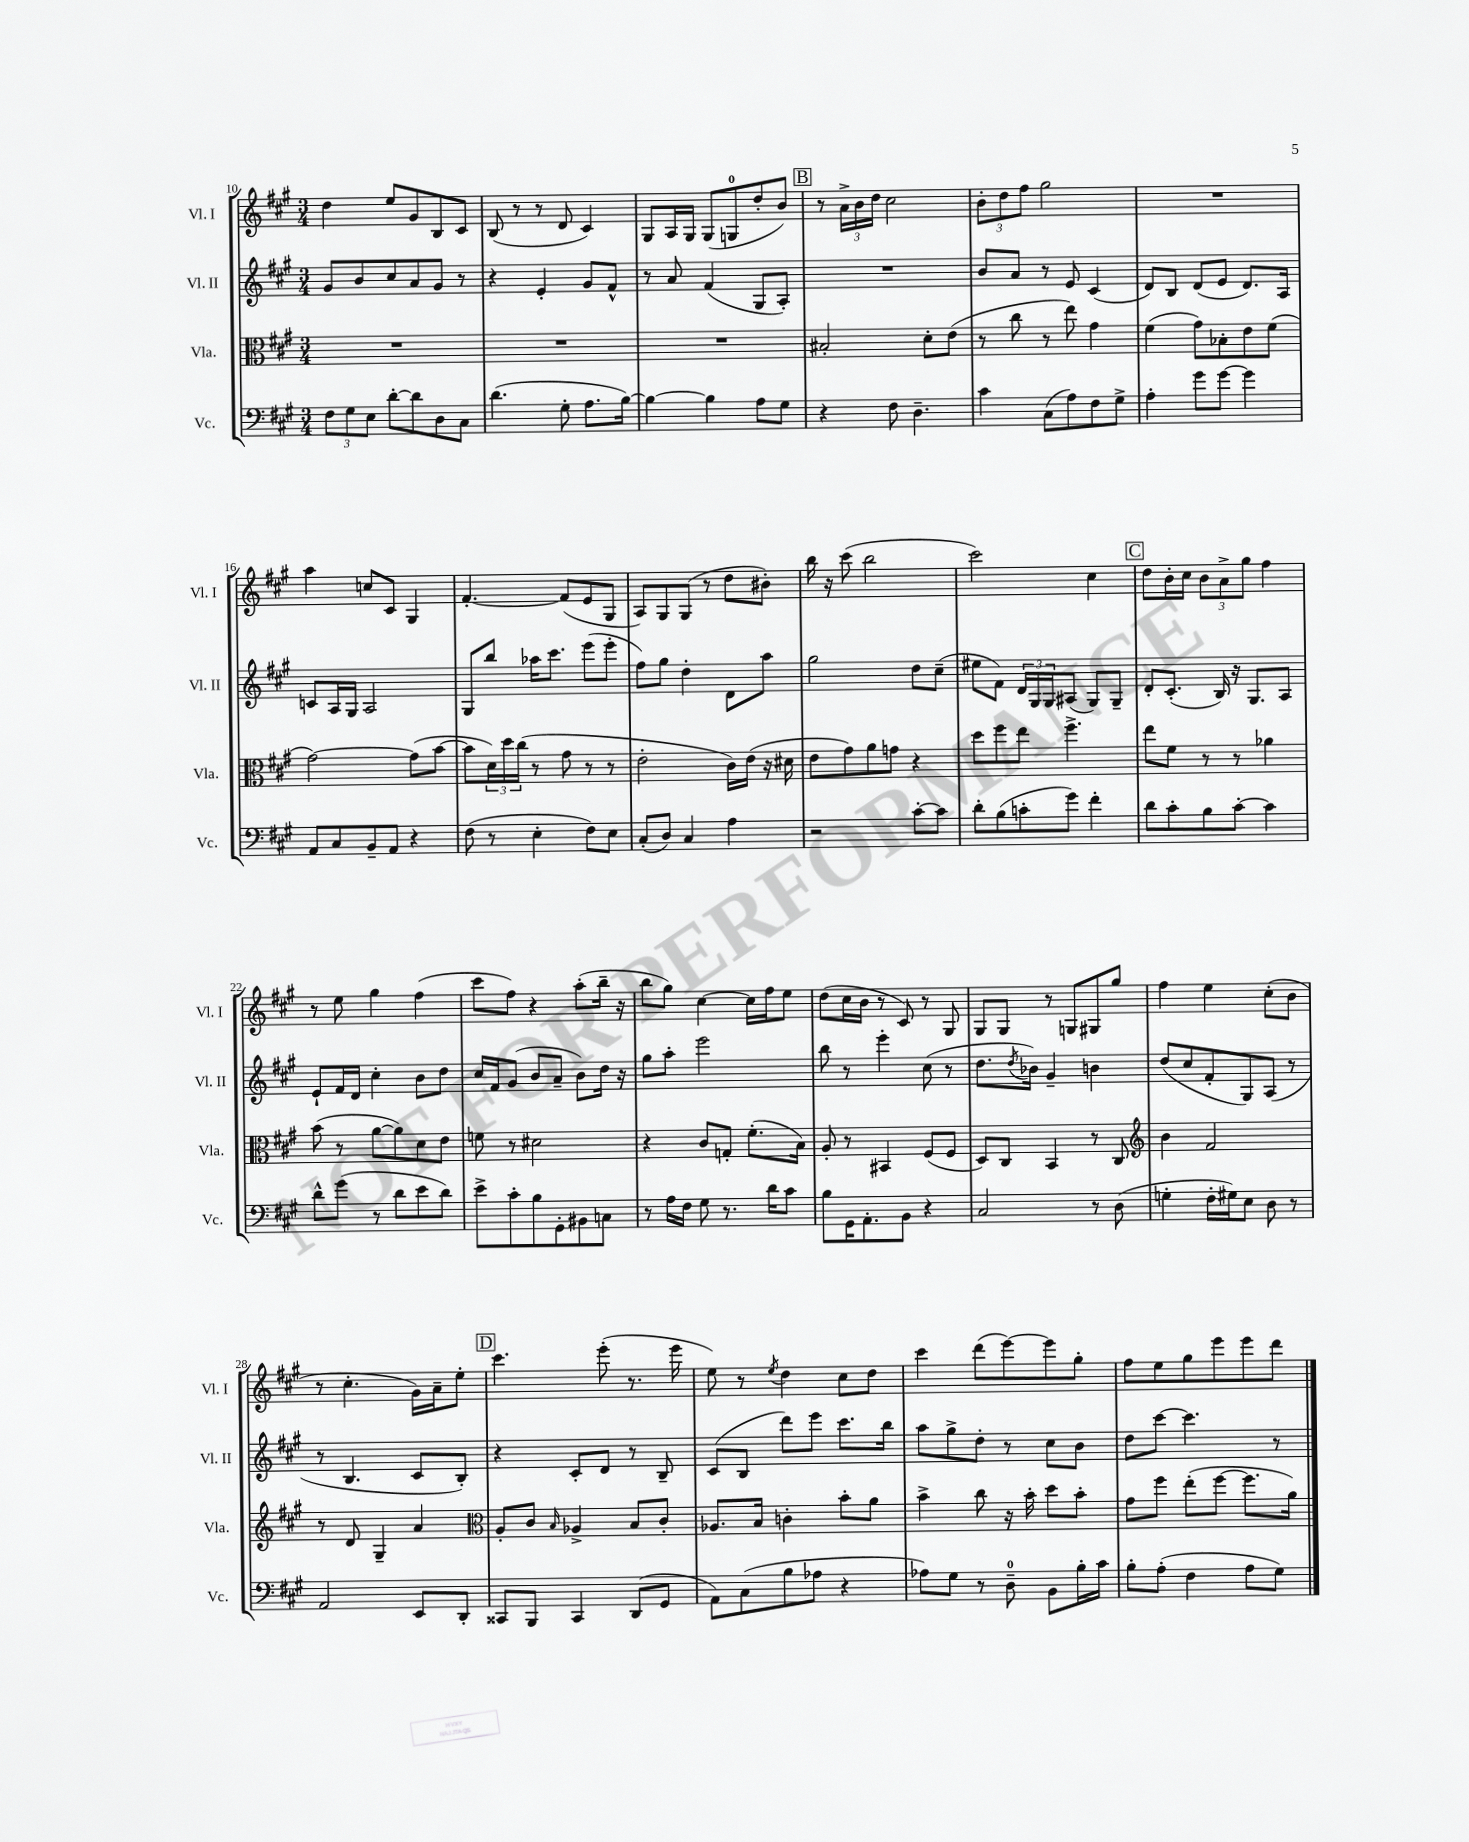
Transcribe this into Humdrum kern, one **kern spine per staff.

**kern	**kern	**kern	**kern
*staff4	*staff3	*staff2	*staff1
*clefF4	*clefC3	*clefG2	*clefG2
*k[f#c#g#]	*k[f#c#g#]	*k[f#c#g#]	*k[f#c#g#]
*M3/4	*M3/4	*M3/4	*M3/4
12F#	2.r	8g#	4dd
12G#	.	.	.
.	.	8b	.
12E	.	.	.
[8d'	.	8cc#	8ee
8d]	.	8a	8g#
8D	.	8g#	8B
8C#	.	8r	8c#
=	=	=	=
(4.d	2.r	4r	(8B
.	.	.	8r
.	.	4e'	8r
8G#'	.	.	8d
8.A	.	8g#	4c#)
.	.	8f#^^	.
[16B)	.	.	.
=	=	=	=
4B_	2.r	8r	8G#
.	.	8a	16A
.	.	.	16G#
4B]	.	(4f#	(8G#
.	.	.	8G
8A	.	8G#	8dd'
8G#	.	8A')	8b)
=	=	=	=
4r	2B#'	2.r	8r
.	.	.	24a^
.	.	.	24b
.	.	.	24dd
8F#	.	.	2cc#
4.D~	.	.	.
.	8d'	.	.
.	(8e	.	.
=	=	=	=
4c#	8r	8b	12b'
.	.	.	12dd
.	8cc#	8a	.
.	.	.	12ff#
(8C#	8r	8r	2gg#
8A)	8ee)	8e	.
8F#	4g#	(4c#	.
8G#^	.	.	.
=	=	=	=
4A'	(4f#	8d)	2.r
.	.	8B	.
8g#	8g#)	(8d	.
[8g#	8B-'	8e	.
4g#]	8e	8.d)	.
.	(8f#	.	.
.	.	16A	.
=	=	=	=
8AA	[2g#)	8c	4aa
8C#	.	16A	.
.	.	16G#	.
8BB~	.	2A	8cc
8AA	.	.	8c#
4r	(8g#]	.	4G#
.	[8b	.	.
=	=	=	=
(8F#	8b]	8G#	[4.f#'
8r	24d)	8bb	.
.	24dd	.	.
.	(24cc#	.	.
4E'	8r	16aa-	.
.	.	8.ccc#	.
.	8g#	.	(8f#]
8F#)	8r	(8eee	8e
8E	8r	8eee'	8G#
=	=	=	=
(8C#'	2e'	8ff#)	8A)
8D)	.	8gg#	8G#
4C#	.	4dd'	(8G#
.	.	.	8r
4A	16c#)	8d	8dd
.	(16e	.	.
.	16r	8aa	8b#')
.	16d#	.	.
=	=	=	=
2r	8e	2gg#	16bb
.	.	.	16r
.	8g#)	.	(8ccc#
.	8a	.	2bb
.	8g	.	.
[8c#'	4r	8dd	.
8c#]	.	(8cc#~	.
=	=	=	=
8d'	8dd	8ee#	2ccc#)
(8B	8ff#	8f#)	.
8c'	8ee	24d	.
.	.	24G#	.
.	.	24G#	.
8g#)	4.ff#^	(8A#	.
4f#'	.	8G#)	4cc#
.	.	8G#~	.
=	=	=	=
8d	8ee	8d'	8dd
8c#'	8f#	(8.c#'	16b'
.	.	.	16cc#
8B	8r	.	12b
.	.	16B)	.
.	.	.	12a^
[8c#'	8r	16r	.
.	.	.	12gg#
.	.	8.G#	.
4c#]	4a-	.	4ff#
.	.	8A	.
=	=	=	=
8d^^	(8b	8e`	8r
(8g#	8r	16f#	8ee
.	.	16d	.
8r	[8a	4cc#'	4gg#
8d	8a])	.	.
8e	8d	8b	(4ff#
8d)	8e	8dd	.
=	=	=	=
8e^	8f	16cc#	8ccc#
.	.	16f#	.
8c#'	8r	(8g#	8ff#)
8B	2d#	8b	4r
8GG#'	.	8a~	.
8BB#	.	8b)	(8aa'
8C	.	16dd	16bb~
.	.	16r	16r
=	=	=	=
8r	4r	8gg#	8bb
16A	.	8aa'	8gg#)
16F#	.	.	.
8G#	8c#	2eee	[4cc#
8.r	8G'	.	.
.	(8.f#'	.	16cc#]
16d	.	.	16ff#
8c#	.	.	8ee
.	16B)	.	.
=	=	=	=
8B	8A'	8bb	(8dd
16GG#	8r	8r	16cc#
8.AA'	.	.	16b
.	4BB#	4eee'	8r
8BB	.	.	8c#)
4r	(8F#	(8cc#	8r
.	8F#	8r	8G#
=	=	=	=
2C#	8D)	8.dd	8G#
.	8C#	.	8G#
.	.	8qdd	.
.	.	16b-)	.
.	4BB	4g#~	8r
.	.	.	8G
8r	8r	4b	8G#
(8D	8C#	.	8gg#
=	=	=	=
*	*clefG2	*	*
4G'	4b	(8dd	4ff#
.	.	8cc#	.
16F#'	2f#	8f#'	4ee
16G#)	.	.	.
8E	.	8G#)	.
8D	.	(8A	(8cc#'
8r	.	8r	8b
=	=	=	=
2AA	8r	8r	8r
.	8d	4.B	4.cc#'
.	4G#~	.	.
8EE	4a	8c#	16g#)
.	.	.	16a~
8DD'	.	8B')	8ee'
=	=	=	=
*	*clefC3	*	*
8CC##	8A'	4r	4.ccc#
8BBB	8c#	.	.
.	16qqB	.	.
4CC##	4A-^	8c#'	.
.	.	8d	(8eee'
(8DD	8B	8r	8.r
8GG#	8c#'	8B~	.
.	.	.	16eee
=	=	=	=
8AA)	8.A-	(8c#	8ee)
(8C#	.	8B	8r
.	16B	.	.
.	.	.	8qee
8B	4c'	8ddd)	4dd
8A-	.	8eee	.
4r	8b'	8.ccc#	8cc#
.	8a	.	8dd
.	.	16bb	.
=	=	=	=
8A-)	4b^	8aa	4ccc#
8G#	.	8gg#^	.
8r	8cc#	8dd'	(8ddd
8D~	16r	8r	[8eee)
.	16b'	.	.
8BB	8dd	8cc#	8eee]
16B'	8b'	8b	8gg#'
16c#	.	.	.
=	=	=	=
8B'	8g#	8dd	8ff#
(8A'	8ff#	[8ccc#	8ee
4F#	(8ee'	4.ccc#]	8gg#
.	[8ff#	.	8eee
8A	8.ff#]	.	8eee
8G#)	.	8r	8ddd
.	16a)	.	.
==	==	==	==
*-	*-	*-	*-
